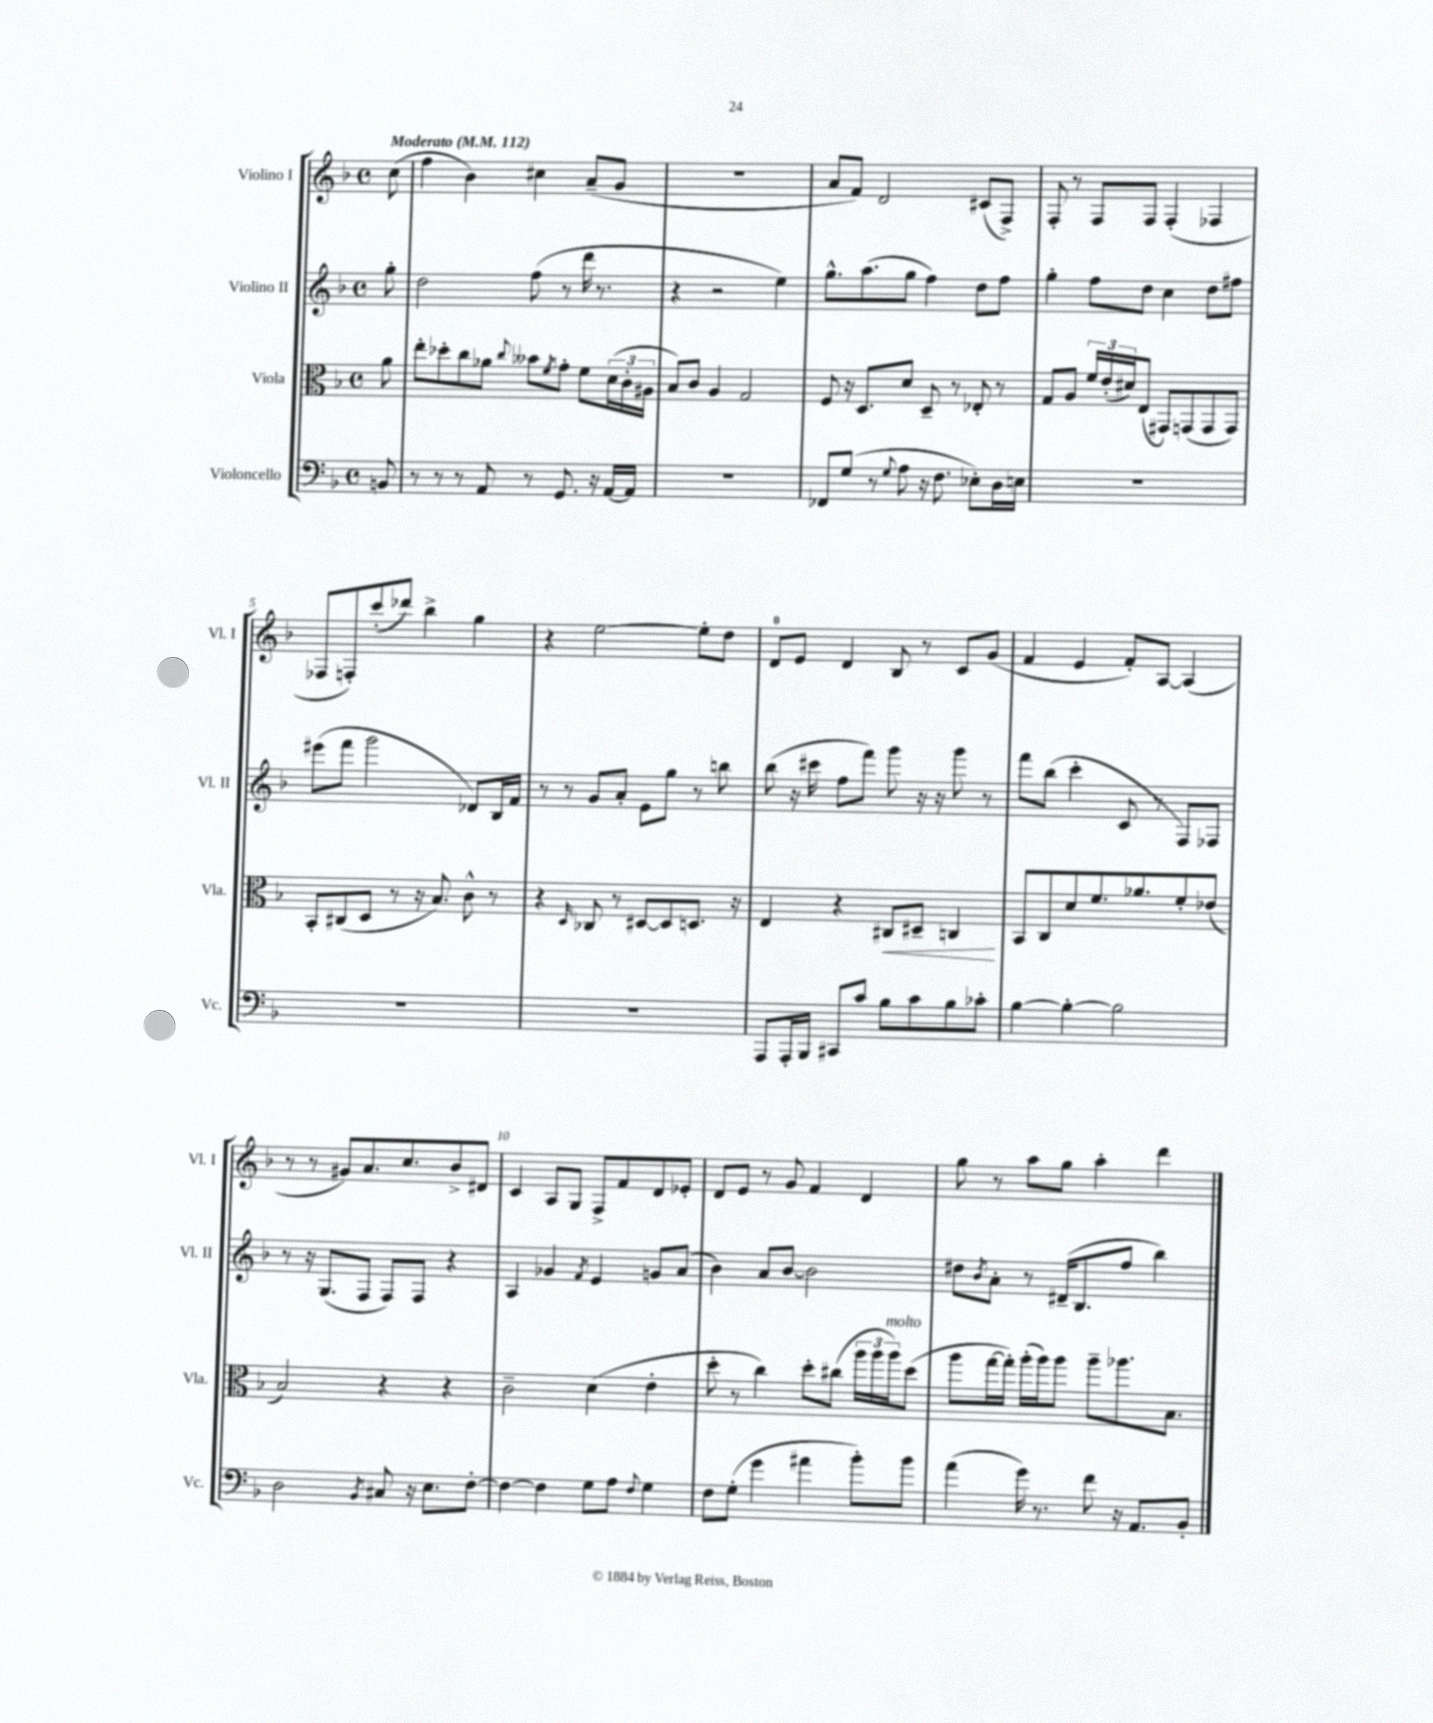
<<
\new StaffGroup <<
\new Staff = "s0" \with { instrumentName = "Violino I" shortInstrumentName = "Vl. I" } {
    \clef treble \key f \major \defaultTimeSignature \time 4/4 \partial 8 \tempo "Moderato" 4 = 112
    c''8( |
    f''4 bes'4) cis''4 a'8--( g'8 |
    R1 |
    a'8 f'8) d'2 cis'8( f8->) |
    f8-. r8 f8 f8 f4-.( fes4 |
    fes8 f8-.) c'''8-.( des'''8) bes''4-> g''4 |
    r4 e''2~ e''8-. d''8 |
    d'8-0 e'8 d'4 bes8 r8 c'8 g'8( |
    f'4 e'4 f'8-.) a8~ a4( |
    r8 r8 gis'8) a'8. c''8. bes'8-> dis'8 |
    c'4 a8 g8 f8-> f'8 d'8 ees'8-. |
    d'8 e'8 r8 g'8 f'4 d'4 |
    g''8 r8 a''8 g''8 a''4-. d'''4 \bar "|." |
}
\new Staff = "s1" \with { instrumentName = "Violino II" shortInstrumentName = "Vl. II" } {
    \clef treble \key f \major \defaultTimeSignature \time 4/4 \partial 8
    g''8-. |
    d''2 f''8( r8 d'''16 r8. |
    r4 r2 e''4) |
    g''8.-^ a''8.( g''8 f''4) d''8 f''8 |
    g''4-. f''8 d''8 c''4 d''8 fis''8 |
    eis'''8( f'''8 g'''2 des'8) bes16 f'16 |
    r8 r8 g'8 a'8-. e'8 g''8 r8 b''8 |
    bes''8( r16 cis'''16 f''8 f'''8) g'''8 r16 r16 g'''8 r8 |
    f'''8 bes''8( c'''4-. c'8 r8 f8) fes8 |
    r8 r16 g8.( f8 f8) f8 r4 |
    a4 ges'4 \acciaccatura { f'8 } e'4 g'8 a'8( |
    bes'4) a'8 bes'8~ bes'2 |
    dis''8 \acciaccatura { bes'8 } a'8-. r8 dis'16--( bes8. f''8 bes''4) \bar "|." |
}
\new Staff = "s2" \with { instrumentName = "Viola" shortInstrumentName = "Vla." } {
    \clef alto \key f \major \defaultTimeSignature \time 4/4 \partial 8
    a'8 |
    e''8-. des''8-. c''8 aes'8 \appoggiatura { c''8 } beses'8 \acciaccatura { f'8 } g'8-. f'8 \tuplet 3/2 { d'16( c'16-. ais16 } |
    bes8) c'8 a4 g2 |
    f8 r16 d8. d'8 d8-- r8 ees8-. r8 |
    g8 a8 \tuplet 3/2 { f'16 e'16-.( dis'16) } e8( gis,8) g,8( g,8 g,8) |
    bes,8-. cis8( d8 r8 r16 bes8.) c'8-^ r8 |
    r4 \grace { d16 } ces8 r8 dis8~ dis8 d8. r16 |
    e4 r4 cis8\< dis8-- c4\! |
    bes,8 c8 d'8 f'8. aes'8. f'8-. ees'8( |
    bes2) r4 r4 |
    c'2-- d'4( e'4-. |
    d''8-. r8 c''4) d''8-. cis''8( \tuplet 3/2 { a''16 a''16 a''16^\markup { \italic "molto" }) } d''8( |
    a''8 g''16~ g''16-.) a''16-.( a''16) a''8 a''8-- aes''8. bes8. \bar "|." |
}
\new Staff = "s3" \with { instrumentName = "Violoncello" shortInstrumentName = "Vc." } {
    \clef bass \key f \major \defaultTimeSignature \time 4/4 \partial 8
    b,8 |
    r8 r8 r8 a,8 r8 g,8. r16 a,16~ a,16 |
    R1 |
    fes,8 g8( r8 \appoggiatura { g8 } a8 r16 f8. ees8-.) d16 e16 |
    R1 |
    R1 |
    R1 |
    a,,8 a,,16-. bes,,16 cis,8 c'8 bes8 c'8 bes8 ces'8-. |
    bes4~ bes4~-. bes2 |
    d2 \acciaccatura { bes,8 } cis8 r16 e8. f8~-. |
    f4~ f4 g8 a8 \appoggiatura { f8 } g4 |
    f8 g8-.( g'4 ais'4 bes'8-.) bes'8 |
    a'4( g'16) r8. f'8 r16 a,8. bes,8-. \bar "|." |
}
>>
>>
\layout { \context { \Score \override BarNumber.break-visibility = ##(#f #t #t) barNumberVisibility = #(every-nth-bar-number-visible 5) } }
